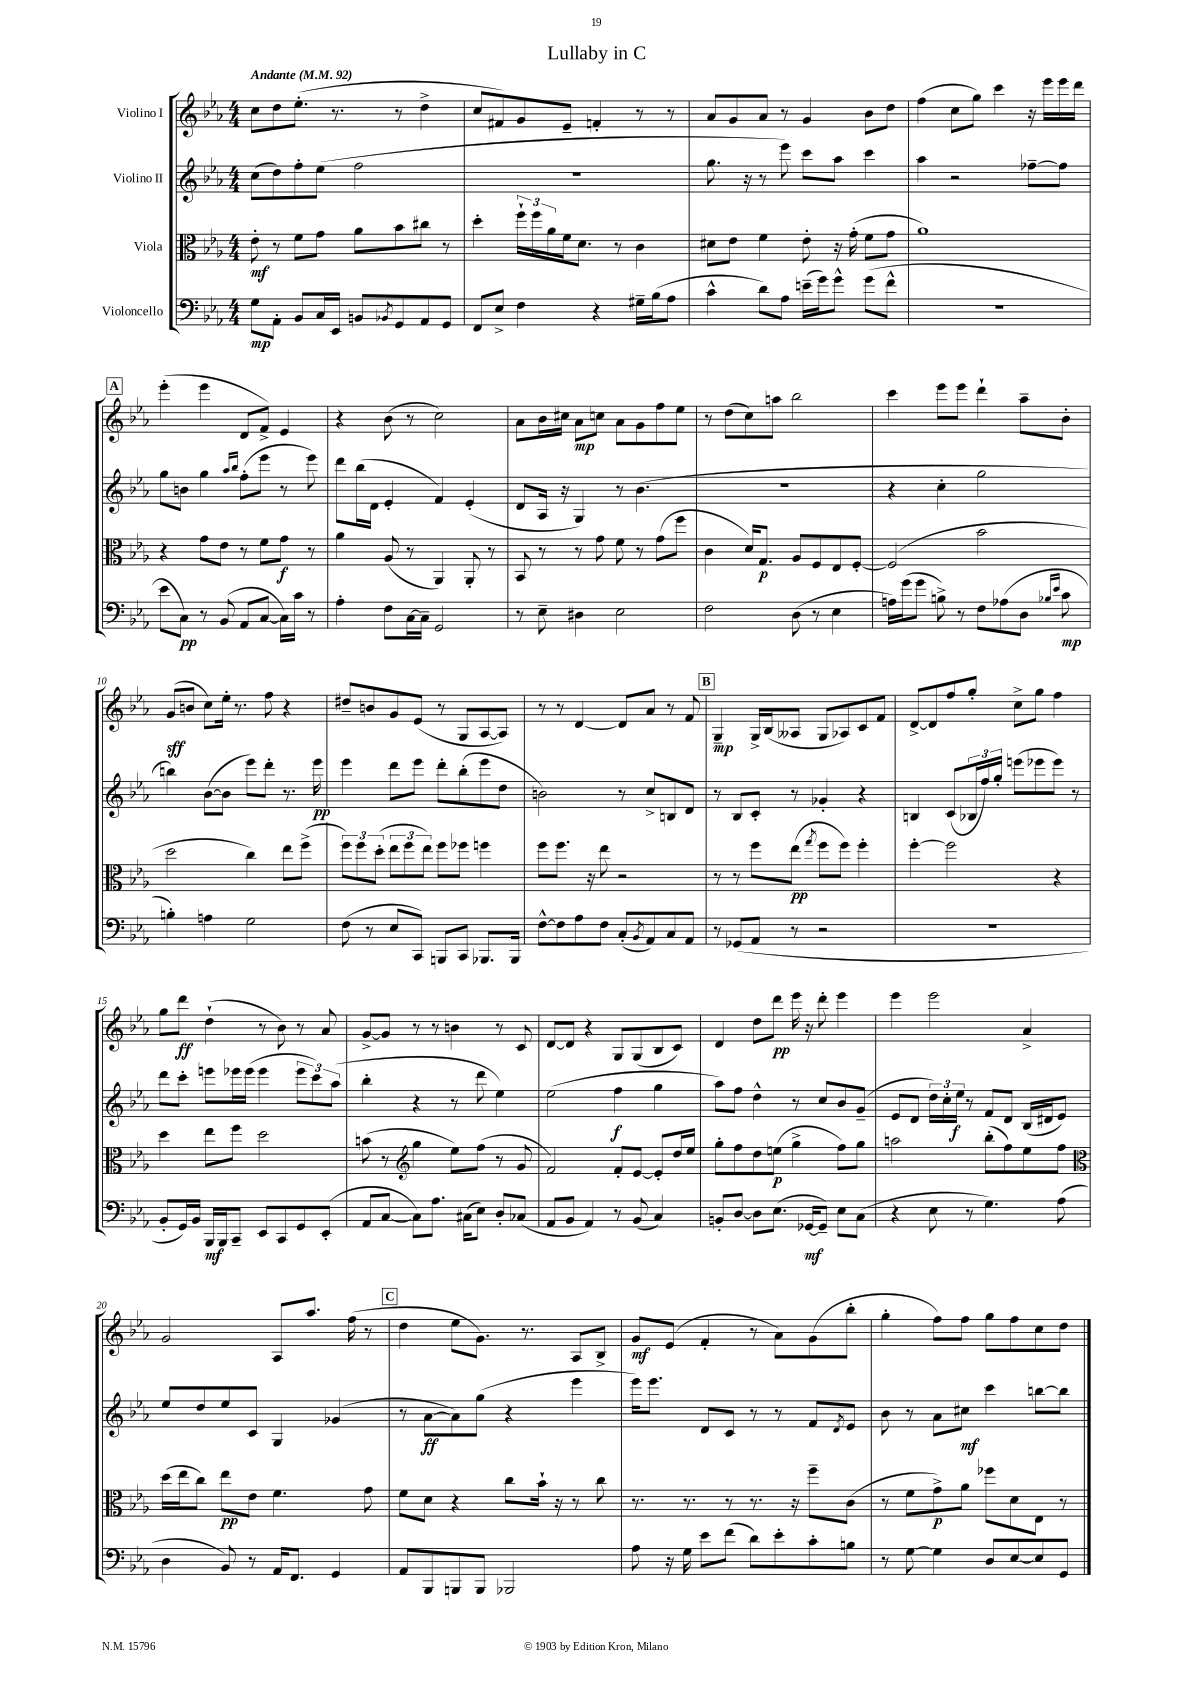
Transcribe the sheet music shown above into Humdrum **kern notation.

**kern	**kern	**kern	**kern
*staff4	*staff3	*staff2	*staff1
*clefF4	*clefC3	*clefG2	*clefG2
*k[b-e-a-]	*k[b-e-a-]	*k[b-e-a-]	*k[b-e-a-]
*M4/4	*M4/4	*M4/4	*M4/4
*MM92	*MM92	*MM92	*MM92
8G\L	8e-'\	(8cc\L	8cc\L
8AA-'\J	8r	8dd\)	8dd\
8BB-/L	8f\L	8ff'\	(8.ee-'\J
16C/L	8g\J	(8ee-\J	.
16EE-/JJ	.	.	8.r
8BB/L	8a-\L	2ff\	.
8qBB-/	.	.	.
8GG/	8b-\	.	8r
8AA-/	8cc#\J	.	4dd^\
8GG/J	8r	.	.
=	=	=	=
8FF/L	4dd'\	1r	8cc/L
8E-^/J	.	.	8f#/)
4F\	24ff`\LL	.	8g/
.	24ff\	.	.
.	24a-\	.	.
.	16f\J	.	8e-~/J
.	8.d\J	.	.
4r	.	.	4f'/
.	8r	.	.
16G#~\LL	4c\	.	8r
(16B-\J	.	.	.
8A-\J	.	.	8r
=	=	=	=
4c^^\	8d#\L	8.gg\	8a-/L
.	8e-\J	.	8g/
.	.	16r	.
8d\L)	4f\	8r	8a-/J
8A-\J	.	8eee-\)	8r
(16e~\LL	8e-'\	8ccc\L	4g/
16g\J)	.	.	.
8g^^\J	16r	8aa-\J	.
.	(16g'\	.	.
(8g\L	8f\L	4ccc\	8b-\L
8f^^\J	8g\J	.	8dd\J
=	=	=	=
1r	1a-)	4aa-\	(4ff\
.	.	2r	8cc\L
.	.	.	8gg\J)
.	.	.	4ccc\
.	.	[8ff-~\L	16r
.	.	.	16eee-\LL
.	.	8ff-\]J	16eee-\
.	.	.	16ddd\JJ
=	=	=	=
8e-\L	4r	8gg\L	(4eee-'\
8C\J)	.	8b\J	.
8r	8g\L	4gg\	4eee-\
(8BB-/	8e-\J	.	.
.	.	16qqaa-/LL	.
.	.	16qqbb-/JJ	.
8AA-/L	8r	(8ff'\L	8d/L
[8C/J	8f\L	8eee-\J	8f^/J)
16C\]LL)	8g\J	8r	4e-/
16c\JJ	.	.	.
8r	8r	8eee-\)	.
=	=	=	=
4A-'\	4a-\	8ddd\L	4r
.	.	(16bb-\L	.
.	.	16d\JJ	.
8F\L	(8A-/	4e-'/	(8b-\
[16C\L	8r	.	8r
16C~\]JJ	.	.	.
2GG/	4AA-/)	4f/)	2cc\)
.	8AA-'/	(4e-'/	.
.	8r	.	.
=	=	=	=
8r	8BB-/	8d/L	8a-\L
8E-~\	8r	16A-/Jk	16b-\L
.	.	16r	16cc#\JJ
4D#\	8r	4G/)	8a-\L
.	8g\	.	8cc\J
2E-\	8f\	8r	8a-\L
.	8r	(4.b-\	8g\
.	(8g\L	.	8ff\
.	8ff\J	.	8ee-\J
=	=	=	=
2F\	4c\	1r	8r
.	.	.	(8dd\L
.	16d/LK)	.	8cc\)
.	8.G/J	.	.
.	.	.	8aa\J
(8D\	8A-/L	.	2bb-\
8r	8F/	.	.
4E-\	8E-/	.	.
.	[8F'/J	.	.
=	=	=	=
16A\LL)	(2F/]	4r	4ccc\
(16g\J	.	.	.
8g\J	.	.	.
8B^\)	.	4cc'\	8eee-\L
8r	.	.	8eee-\J
8F\L	2b-\	2gg\	4ddd`\
(8A-\	.	.	.
8D\J	.	.	8aa-~\L
16qqB-/LL	.	.	.
16qqe-/JJ	.	.	.
8c\	.	.	8b-'\J
=	=	=	=
4B'\)	2dd\	4bb\)	(8g/L
.	.	.	8b/J
4A\	.	([8b-\L	8cc\L)
.	.	8b-\]J	16ee-'\Jk
.	.	.	8.r
2G\	4cc\)	8eee-\L)	.
.	.	8ddd'\J	8ff\
.	8ee-\L	8.r	4r
.	(8ff^\J	.	.
.	.	16eee-\	.
=	=	=	=
(8F\	12ff\L)	4eee-\	8dd#~/L
.	12ff\	.	.
8r	.	.	8b/
.	(12dd'\J	.	.
8E-/L	12ee-\L	8ddd\L	8g/
.	12ff\	.	.
8CC/J)	.	8eee-\J	(8e-/J
.	12ee-\J)	.	.
8BBB/L	8ff\L	8ddd'\L	8r
8CC/J	8ff-\J	(8bb-'\	8G/L
8.BBB-/L	4ff\	8eee-\	[8A-/
.	.	8dd\J	8A-/]J)
16BBB-/Jk	.	.	.
=	=	=	=
[8F^^\L	8ff\L	2b\)	8r
8F\]	8.ff\J	.	8r
8A-\	.	.	[4d/
.	16r	.	.
8F\J	8ee-\	.	.
(8C'/L	2r	8r	8d/]L
8qBB-/	.	.	.
8AA-/)	.	8cc^/L	8a-/J
8C/	.	8B/	8r
8AA-/J	.	8d/J	8f/
=	=	=	=
8r	8r	8r	4G~/
(8GG-/L	8r	8B-/L	.
8AA-/J	8ff\L	8c'/J	16G^/LL
.	.	.	(16B-/J
8r	(8ee-\J	8r	8A--/J
.	8qgg/	.	.
2r	8ff\L	4g-'/	8G/L
.	8ff\J)	.	8A-/)
.	4ff'\	4r	8c/
.	.	.	8f/J
=	=	=	=
1r	[4ff'\	4B/	[8d^/L
.	.	.	8d/]
.	2ff\]	(8c/L	8ff/
.	.	24B-/L	8gg'/J
.	.	24ff/)	.
.	.	24gg'/JJ	.
.	.	(8eee\L	8cc^\L
.	.	8eee-\	8gg\J
.	4r	8eee-\J)	4ff\
.	.	8r	.
=	=	=	=
8BB-'/L	4dd\	8ddd\L	8gg\L
16GG/L)	.	8ccc'\J	8ddd\J
16BB-/JJ	.	.	.
16BBB-/LL	8ee-\L	8eee\L	(4dd`\
16BBB-/J	.	.	.
8CC~/J	8ff\J	16eee-\L	.
.	.	(16eee-\JJ	.
8EE-/L	2dd\	4eee-\	8r
8CC/	.	.	8b-\)
8GG/	.	12eee-\L	8r
.	.	12ccc\)	.
(8EE-'/J	.	.	8a-/
.	.	(12aa-\J	.
=	=	=	=
8AA-/L	(8b\	4bb-'\	[8g^/L
[8C/J	8r	.	8g/]J
*	*clefG2	*	*
8C\]L)	4gg\	4r	8r
8.A-\J	.	.	8r
.	8ee-\L)	8r	4b\
(16C#\LK	.	.	.
8E-\J)	(8ff\J	8ddd\	.
8D'/L	8r	4ee-\)	8r
(8C-/J	8g/	.	8c/
=	=	=	=
8AA-/L	2f/)	(2ee-\	[8d/L
8BB-/J	.	.	8d/]J
4AA-/)	.	.	4r
8r	8f'/L	4ff\	8G/L
(8BB-/	[8e-/J	.	(8G/
4C/)	8e-'/]L	4gg\	8B-/
.	16dd/L	.	8c/J)
.	16ee-/JJ	.	.
=	=	=	=
8BB'/L	8gg'\L	8aa-\L)	4d/
[8D/J	8ff\	8ff\J	.
8D\]L	8dd\	4dd^^\	8dd\L
(8.E-\J	(8ee\J	.	8ddd\J
.	4gg^\	8r	16eee-\
[16GG-/LK	.	.	16r
8GG-~/]J)	.	8cc/L	8ddd'\
8E-\L	8ff\L)	8b-/	4eee-\
(8C\J	8gg\J	(8g~/J	.
=	=	=	=
4r	2aa\	8e-/L	4eee-\
.	.	8d/J	.
8E-\	.	24dd\LL)	2eee-\
.	.	24cc'\	.
.	.	24ee-\JJ	.
8r	.	8r	.
4.G\)	(8bb-'\L	8f/L	.
.	8ff\)	8d/J	.
.	8ee-\	(16B-/LL	4a-^/
.	.	16d#/J	.
(8A-\	8ff\J	8e-/J)	.
=	=	=	=
*	*clefC3	*	*
4D\	(16dd\LL	8ee-/L	2g/
.	16ee-\J	.	.
.	8cc\J)	8dd/	.
8BB-/)	8ee-\L	8ee-/	.
8r	8e-\J	8c/J	.
16AA-/LK	4.f\	4G/	8A-/L
8.FF/J	.	.	.
.	.	.	8.aa-/J
4GG/	.	(4g-/	.
.	.	.	(16ff\
.	8g\	.	8r
=	=	=	=
8AA-/L	8f\L	8r	4dd\
8BBB-/	8d\J	[8a-\L	.
8BBB/	4r	8a-\])	8ee-\L
8BBB/J	.	(8gg\J	8.g\J)
2BBB-/	8cc\L	4r	.
.	.	.	8.r
.	16b-`\Jk	.	.
.	16r	.	.
.	8r	4eee-\	8A-/L
.	8cc\	.	8B-^/J
=	=	=	=
8A-\	8.r	16eee-\LK)	8g/L
.	.	8.eee-\J	.
16r	.	.	(8e-/J
16G\	8.r	.	.
8e-\L	.	8d/L	4f'/
(8f\J	8r	8c/J	.
8d\L)	8.r	8r	8r
8e-'\	.	8r	8a-\L)
.	16r	.	.
8c'\	8ff~\L	8f/L	(8g\
.	.	8qd/	.
8B\J	(8c\J	8e-/J	8bb-'\J
=	=	=	=
8r	8r	8b-\	4gg'\
[8G\	8f\L	8r	.
4G\]	8g^\)	8a-\L	8ff\L)
.	8a-\J	8cc#\J	8ff\J
8D/L	8ff-\L	4ccc\	8gg\L
[8E-/	8d\	.	8ff\
8E-/]	8E-\J	[8bb\L	8cc\
8GG/J	8r	8bb\]J	8dd\J
==	==	==	==
*-	*-	*-	*-
